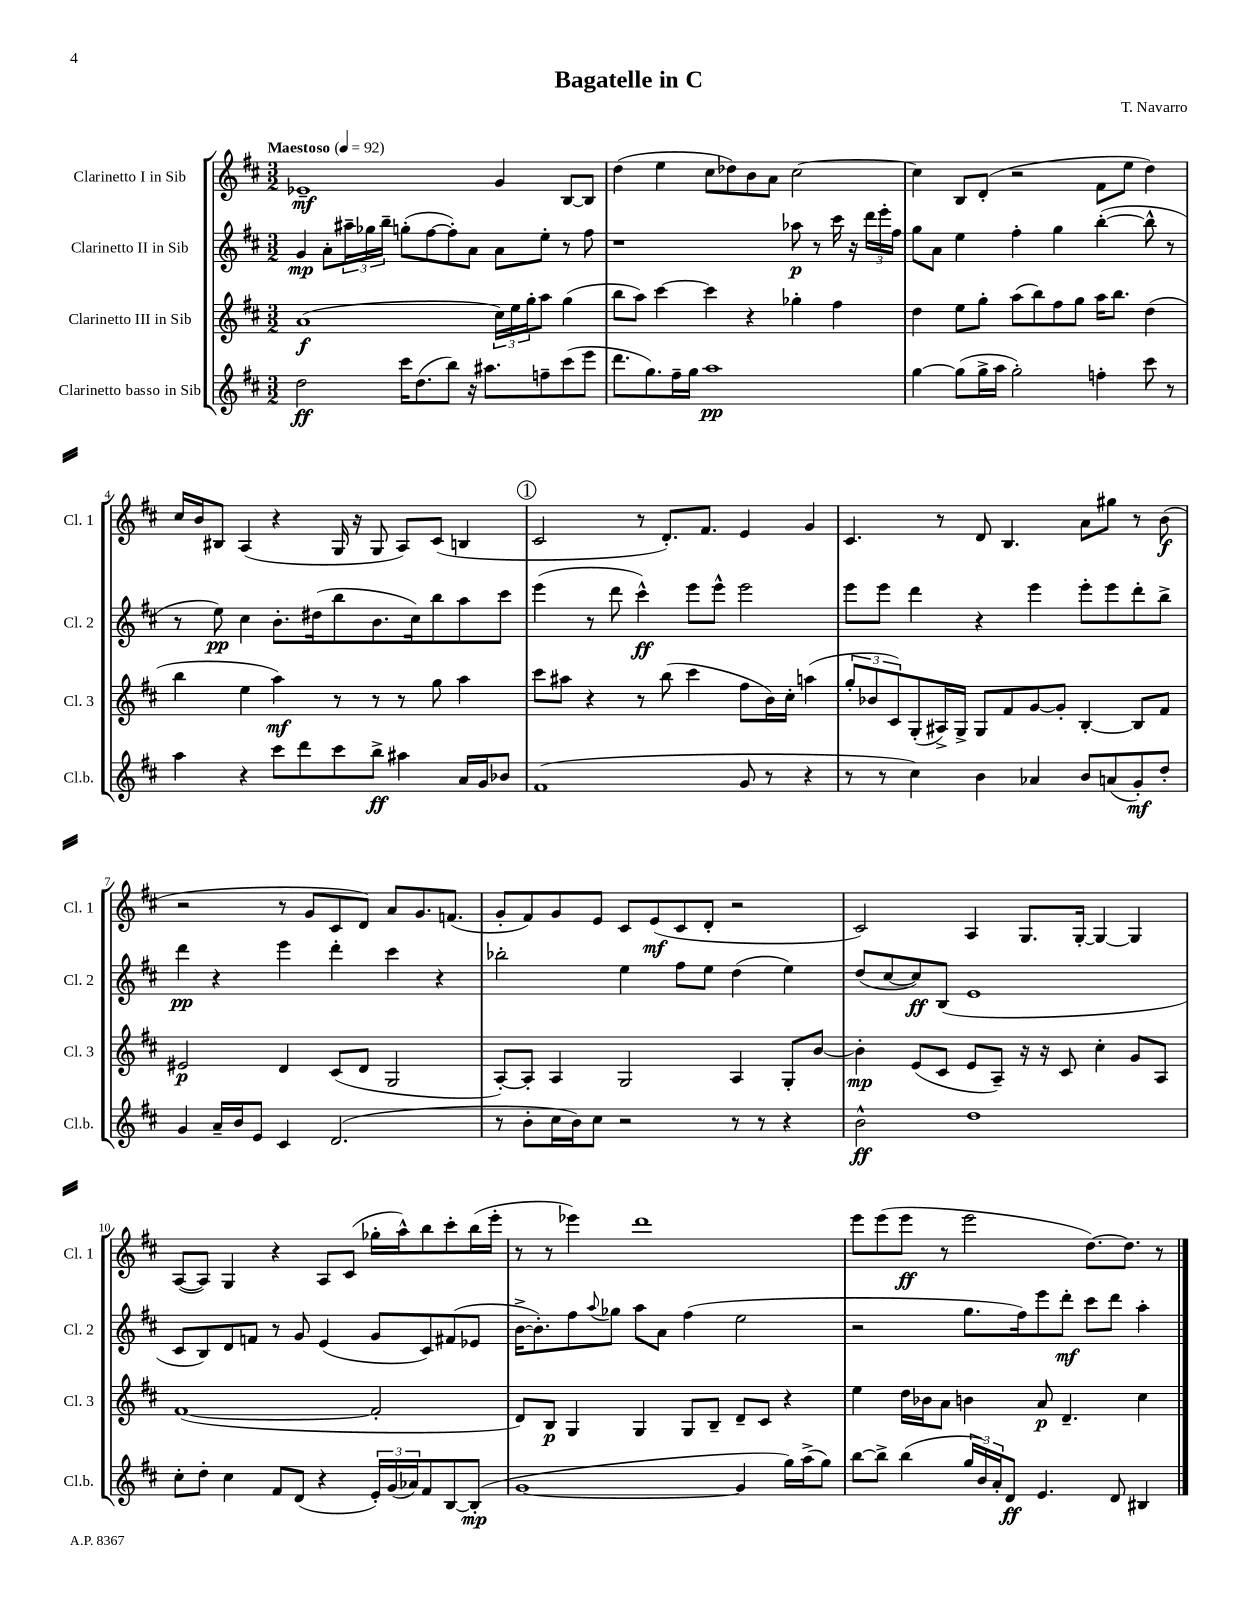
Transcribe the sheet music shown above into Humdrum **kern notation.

**kern	**kern	**kern	**kern
*staff4	*staff3	*staff2	*staff1
*clefG2	*clefG2	*clefG2	*clefG2
*k[f#c#]	*k[f#c#]	*k[f#c#]	*k[f#c#]
*M3/2	*M3/2	*M3/2	*M3/2
*MM92	*MM92	*MM92	*MM92
2dd	(1a	4g	1e-~
.	.	8a'	.
.	.	24aa#~	.
.	.	24gg-	.
.	.	24bb~	.
16ccc#	.	(8gg'	.
(8.dd	.	.	.
.	.	[8ff#	.
8bb)	.	8ff#'])	.
16r	.	8a	.
8.aa#	.	.	.
.	24cc#)	8a	4g
.	24ee	.	.
.	24gg'	.	.
8ff~	8aa	8ee'	.
(8ccc#	(4gg	8r	[8B
8eee	.	8ff#	8B]
=	=	=	=
8.ddd	8bb	1r	(4dd
.	8aa)	.	.
8.gg)	.	.	.
.	[4ccc#	.	4ee
16ff#~	.	.	.
16gg	.	.	.
1aa	4ccc#]	.	8cc#
.	.	.	8dd-)
.	4r	.	8b
.	.	.	8a
.	4gg-'	8aa-	[2cc#
.	.	8r	.
.	4ff#	16ccc#	.
.	.	16r	.
.	.	24ddd	.
.	.	24eee'	.
.	.	24ff#	.
=	=	=	=
[4gg	4dd	8gg	4cc#]
.	.	8a	.
(8gg]	8ee	4ee	8B
16gg^	8gg'	.	(8d'
16aa	.	.	.
2gg')	(8aa	4ff#'	2r
.	8bb)	.	.
.	8ff#	4gg	.
.	8gg	.	.
4ff'	16aa	([4bb'	8f#
.	8.bb	.	.
.	.	.	8ee
8ccc#	(4dd	8bb^^]	4dd)
8r	.	8r	.
=	=	=	=
4aa	4bb	8r	16cc#
.	.	.	16b
.	.	8ee)	8B#
4r	4ee	4cc#	(4A
8ccc#	4aa)	8.b'	4r
8ddd	.	.	.
.	.	(16dd#	.
8ccc#	8r	8bb	16G
.	.	.	16r
8bb^	8r	8.b	8G
4aa#	8r	.	8A)
.	.	16cc#)	.
.	8gg	8bb	(8c#
16a	4aa	8aa	4B
16g	.	.	.
8b-	.	8ccc#	.
=	=	=	=
(1f#	8ccc#	(4eee	2c#
.	8aa#	.	.
.	4r	8r	.
.	.	8ddd	.
.	8r	4ccc#^^)	8r
.	(8bb	.	8.d')
.	4ccc#	8eee	.
.	.	.	8.f#
.	.	8eee^^	.
8g	8ff#	2eee	4e
8r	16b)	.	.
.	16cc#'	.	.
4r	(4aa	.	4g
=	=	=	=
8r	12gg'	8eee	4.c#
.	12b-	.	.
8r	.	8eee	.
.	12c#)	.	.
4cc#)	(8G'	4ddd	.
.	16A#^)	.	8r
.	16G^	.	.
4b	8G	4r	8d
.	8f#	.	4.B
4a-	[8g	4eee	.
.	8g']	.	.
8b	[4B'	8eee'	8a
(8a	.	8eee	8gg#
8g')	8B]	8ddd'	8r
8dd'	8f#	8bb^	(8b
=	=	=	=
4g	2e#	4ddd	2r
16a~	.	4r	.
16b	.	.	.
8e	.	.	.
4c#	4d	4eee	8r
.	.	.	8g
(2.d	(8c#	4ddd'	8c#
.	8d	.	8d)
.	2G	4ccc#	8a
.	.	.	8.g
.	.	4r	.
.	.	.	(8.f
=	=	=	=
8r	[8A')	2bb-'	8g'
8b'	8A']	.	8f#)
16cc#	4A	.	8g
16b)	.	.	.
8cc#	.	.	8e
2r	2G	4ee	8c#
.	.	.	(8e
.	.	8ff#	8c#
.	.	8ee	8d'
8r	4A	(4dd	2r
8r	.	.	.
4r	8G'	4ee)	.
.	[8b	.	.
=	=	=	=
2b^^	4b']	(8dd	2c#)
.	.	[8cc#	.
.	(8e	8cc#])	.
.	8c#	(8B	.
1dd	8e	1e	4A
.	8A~)	.	.
.	16r	.	8.G
.	16r	.	.
.	8c#	.	.
.	.	.	[16G'
.	4cc#'	.	4G_
.	8g	.	4G]
.	8A	.	.
=	=	=	=
8cc#'	([1f#	8c#	([8A
8dd'	.	8B)	8A])
4cc#	.	8d	4G
.	.	8f	.
8f#	.	8r	4r
(8d	.	8g	.
4r	.	(4e	8A
.	.	.	(8c#
24e')	2f#']	8g	16gg-'
(24g	.	.	.
.	.	.	16aa^^)
24a-)	.	.	.
8f#	.	8c#)	8bb
[8B	.	(8f#	8ccc#'
(8B']	.	8e-	(16bb
.	.	.	16eee'
=	=	=	=
[1g	8d)	[16b^	8r
.	.	8.b'])	.
.	8B	.	8r
.	4G	8ff#	4eee-)
.	.	8qqaa	.
.	.	8gg-	.
.	4G	8aa	1ddd
.	.	8a	.
.	8G	(4ff#	.
.	8B~	.	.
4g]	8d~	2ee	.
.	8c#	.	.
16gg)	4r	.	.
(16aa^	.	.	.
8gg)	.	.	.
=	=	=	=
[8bb	4ee	2r	8eee
8bb^]	.	.	(8eee
(4bb	16dd	.	8eee
.	16b-	.	.
.	8a	.	8r
24gg	4b	8.gg	2eee
24b)	.	.	.
24a'	.	.	.
8d	.	.	.
.	.	16ff#)	.
4.e	8a	8eee	.
.	4.d~	8ddd'	.
.	.	8ccc#	[8.dd)
8d	.	8ddd	.
.	.	.	8.dd]
4B#	4cc#	4aa'	.
.	.	.	8r
==	==	==	==
*-	*-	*-	*-
